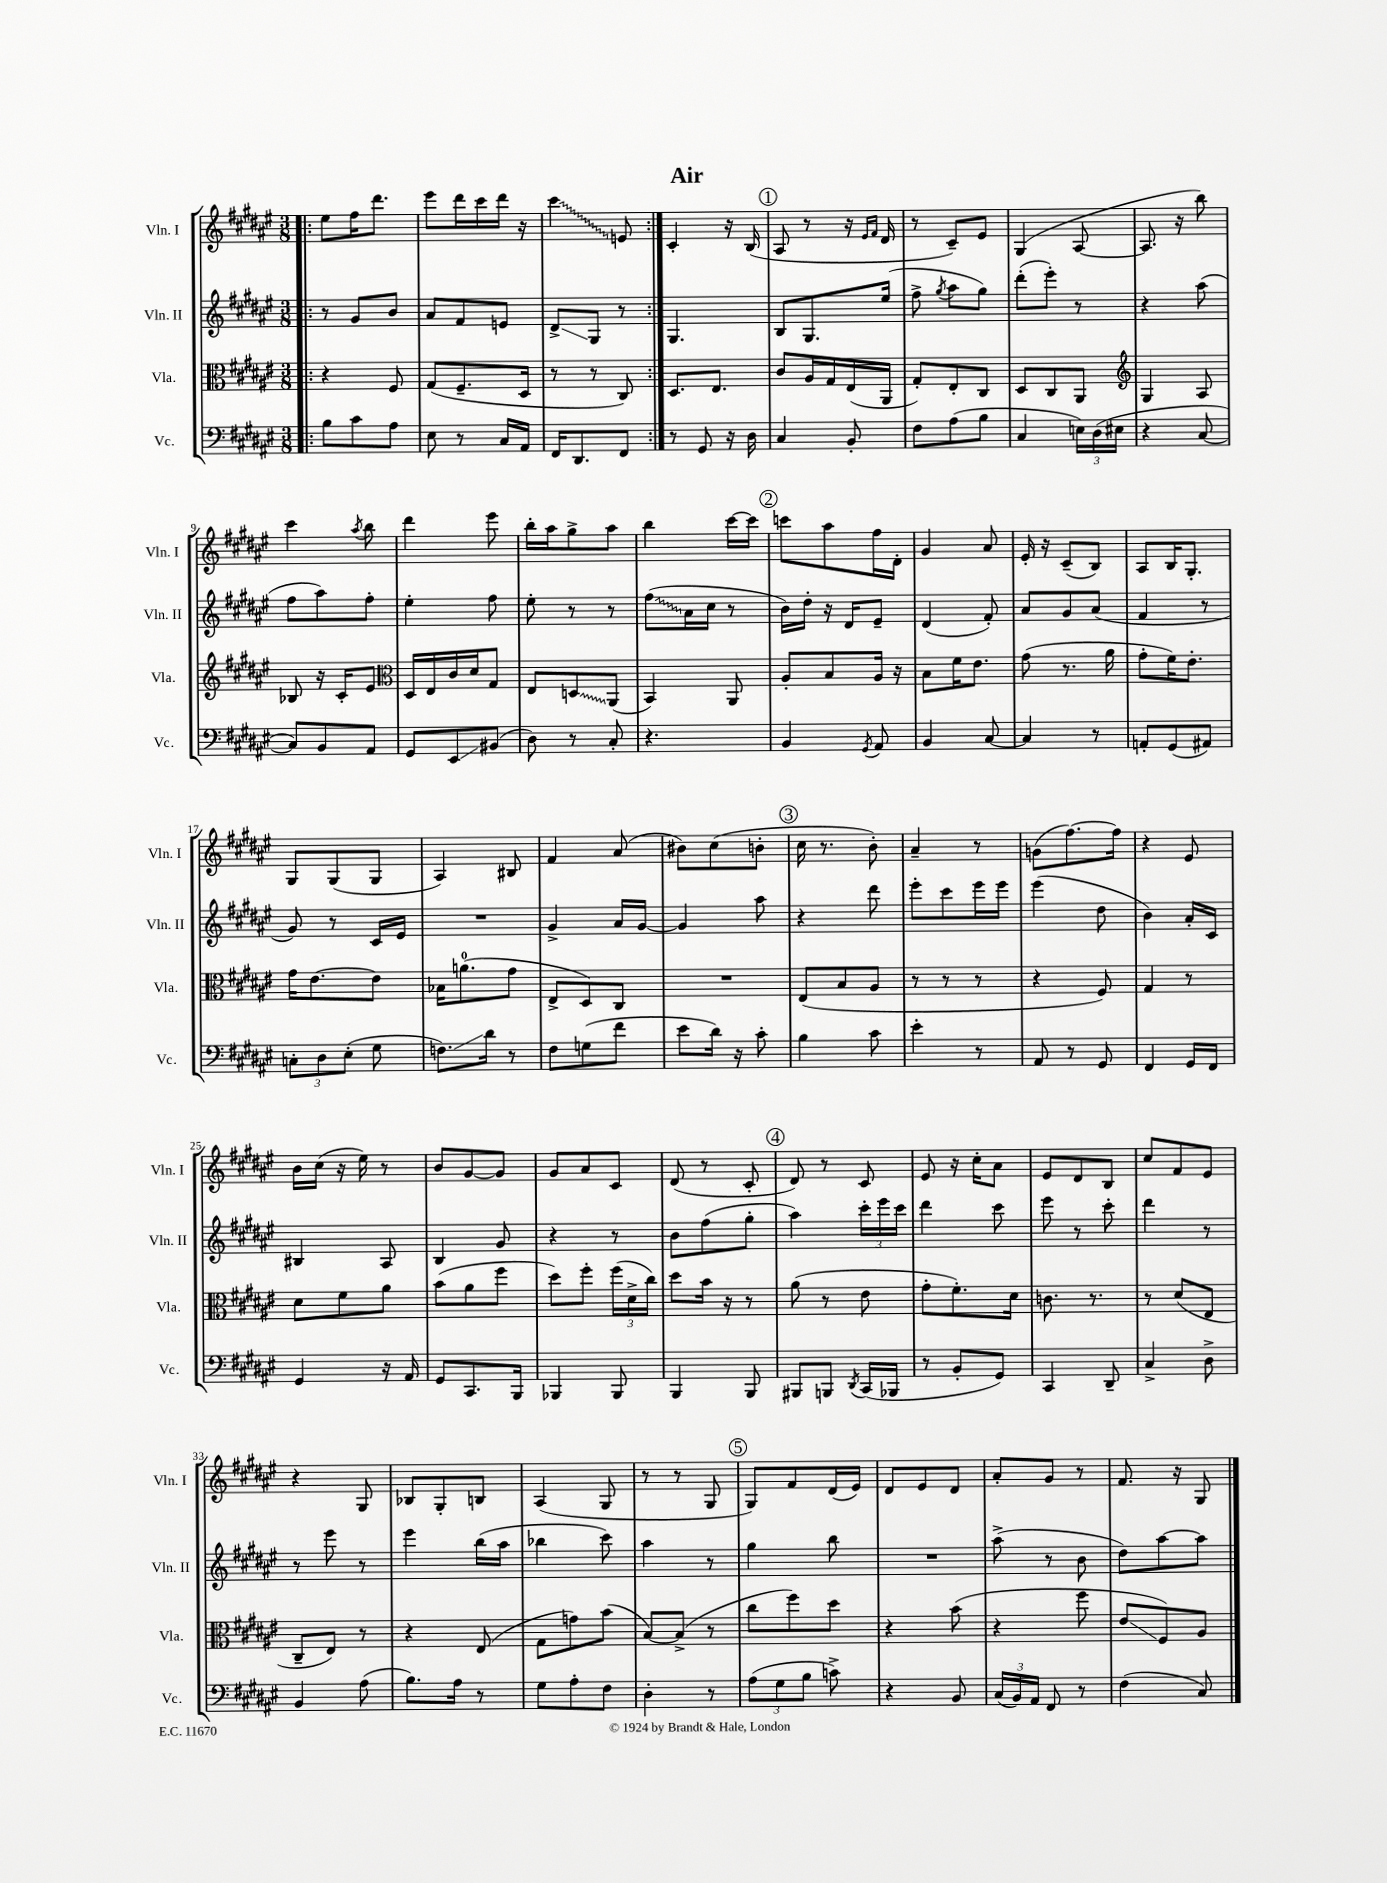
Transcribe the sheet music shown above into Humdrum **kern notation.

**kern	**kern	**kern	**kern
*staff4	*staff3	*staff2	*staff1
*clefF4	*clefC3	*clefG2	*clefG2
*k[f#c#g#d#a#e#]	*k[f#c#g#d#a#e#]	*k[f#c#g#d#a#e#]	*k[f#c#g#d#a#e#]
*M3/8	*M3/8	*M3/8	*M3/8
=!|:	=!|:	=!|:	=!|:
8B	4r	8r	8ee#
8c#	.	8g#	16ff#
.	.	.	8.ddd#
8A#	8F#	8b	.
=	=	=	=
8E#	(8G#	8a#	8eee#
8r	8.F#~	8f#	16ddd#
.	.	.	16ccc#
16C#	.	8e	16ddd#
16AA#	16D#	.	16r
=	=	=	=
16FF#	8r	8d#^	4ccc#
8.DD#	.	.	.
.	8r	8G#	.
8FF#	8C#)	8r	8e
=:|!	=:|!	=:|!	=:|!
8r	8.D#	4.G#	4c#'
8GG#	.	.	.
.	8.E#	.	.
16r	.	.	16r
16D#	.	.	(16B
=	=	=	=
4C#	8c#	8B	8A#
.	16A#	8.G#	8r
.	16G#	.	.
8BB'	(16E#	.	16r
.	.	.	16qqe#
.	.	.	16qqf#
.	16AA#	(16ee#	16d#
=	=	=	=
8F#	8G#')	8ff#^	8r
.	.	8qgg#	.
(8A#	8E#'	8aa#	8c#~)
8B	8C#	8gg#)	8e#
=	=	=	=
4C#	8D#	(8ddd#'	(4G#
.	8C#	8eee#')	.
24E)	8AA#	8r	[8A#
(24D#	.	.	.
24E#	.	.	.
=	=	=	=
*	*clefG2	*	*
4r	4G#	4r	8.A#]
.	.	.	16r
[8C#	8A#	(8aa#	8bb)
=	=	=	=
8C#])	8B-	8ff#	4ccc#
8BB	16r	8aa#)	.
.	16c#'	.	.
.	.	.	8qaa#
8AA#	8e#	8ff#'	8bb
=	=	=	=
*	*clefC3	*	*
8GG#	16D#	4ee#'	4ddd#
.	16E#	.	.
8EE#	16c#	.	.
.	16d#	.	.
(8BB#	8G#	8ff#	8eee#
=	=	=	=
8D#)	8E#	8ee#'	16bb'
.	.	.	16aa#
8r	8D	8r	8gg#^
8C#'	(8AA#	8r	8aa#
=	=	=	=
4.r	4BB)	(8ff#	4bb
.	.	16a#	.
.	.	16cc#	.
.	8AA#	8r	[16ccc#
.	.	.	16ccc#]
=	=	=	=
4BB	8A#'	16b)	8ccc
.	.	16dd#'	.
.	8B	16r	8aa#
.	.	16d#	.
8qGG#	.	.	.
8AA#	16A#	8e#~	16ff#
.	16r	.	16d#'
=	=	=	=
4BB	8B	(4d#	4g#
.	16f#	.	.
.	8.e#	.	.
[8C#	.	8f#')	8a#
=	=	=	=
4C#]	(8g#	8a#	16e#'
.	.	.	16r
.	8.r	8g#	(8c#~
8r	.	(8a#	8B)
.	16a#	.	.
=	=	=	=
8AA'	8g#'	4f#	8A#
(8GG#	16f#)	.	16B
.	8.e#'	.	8.G#'
8AA#)	.	8r	.
=	=	=	=
12C'	16g#	8g#)	8G#
.	[8.e#	.	.
12D#	.	.	.
.	.	8r	(8G#
(12E#'	.	.	.
8G#	8e#]	16c#	8G#
.	.	16e#	.
=	=	=	=
8.F)	16B-	4.r	4A#)
.	(8.a	.	.
16d#	.	.	.
8r	8g#	.	8B#
=	=	=	=
8F#	8E#^	4g#^	4f#
(8G	8D#)	.	.
8f#	8C#	16a#	(8a#
.	.	[16g#	.
=	=	=	=
8e#	4.r	4g#]	8b#)
16d#)	.	.	(8cc#
16r	.	.	.
8c#'	.	8aa#	8b'
=	=	=	=
4B	(8E#	4r	16cc#
.	.	.	8.r
.	8B	.	.
8c#	8A#	8ddd#	8b')
=	=	=	=
4e#'	8r	8eee#'	4a#~
.	8r	8ccc#	.
8r	8r	16eee#	8r
.	.	16eee#	.
=	=	=	=
8AA#	4r	(4eee#	(8g
8r	.	.	[8.ff#)
8GG#	8F#)	8dd#	.
.	.	.	16ff#]
=	=	=	=
4FF#	4G#	4b)	4r
16GG#	8r	16a#'	8e#
16FF#	.	16c#	.
=	=	=	=
4GG#	8d#	4B#	16b
.	.	.	(16cc#
.	8f#	.	16r
.	.	.	16ee#)
16r	8a#	8A#	8r
16AA#	.	.	.
=	=	=	=
8GG#	(8b	4B	8b
8.CC#	8a#	.	[8g#
.	8ff#	8g#	8g#]
16BBB	.	.	.
=	=	=	=
4BBB-	8dd#)	4r	8g#
.	8ff#'	.	8a#
8BBB-	(24ff#	8r	8c#
.	24d#^	.	.
.	24cc#)	.	.
=	=	=	=
4BBB	8dd#	8b	(8d#
.	16b	(8ff#	8r
.	16r	.	.
8BBB	8r	8gg#'	8c#'
=	=	=	=
8BBB#	(8a#	4aa#)	8d#)
8BBB	8r	.	8r
8qDD#	.	.	.
(16CC#	8e#	24ccc#'	8c#
.	.	24eee#	.
16BBB-	.	.	.
.	.	24ccc#	.
=	=	=	=
8r	8g#'	4ddd#	8e#
8BB'	8.f#')	.	16r
.	.	.	16cc#'
8GG#)	.	8ccc#	8a#
.	16d#	.	.
=	=	=	=
4CC#	8.c	8eee#	8e#
.	.	8r	8d#
.	8.r	.	.
8DD#~	.	8ccc#'	8B
=	=	=	=
4C#^	8r	4ddd#	8cc#
.	(8d#	.	8f#
8D#^	8E#	8r	8e#
=	=	=	=
4BB	8C#~	8r	4r
.	8E#)	8eee#	.
(8A#	8r	8r	8G#
=	=	=	=
8.B)	4r	4eee#	8B-
.	.	.	8G#'
16A#	.	.	.
8r	(8E#	(16bb	8B
.	.	16aa#	.
=	=	=	=
8G#	8G#	4bb-	(4A#
8A#'	8g)	.	.
8F#	(8b	8ccc#)	8G#
=	=	=	=
4D#'	[8B)	4aa#	8r
.	(8B^]	.	8r
8r	8r	8r	8G#
=	=	=	=
(12A#	8cc#	4gg#	8G#)
12G#	.	.	.
.	8ff#)	.	8f#
12B	.	.	.
8c^)	8dd#	8bb	(16d#
.	.	.	16e#)
=	=	=	=
4r	4r	4.r	8d#
.	.	.	8e#
8BB	(8b	.	8d#
=	=	=	=
(24C#	4r	(8aa#^	8a#'
24BB)	.	.	.
24AA#	.	.	.
8FF#	.	8r	8g#
8r	8ff#	8b	8r
=	=	=	=
(4F#	8e#	8dd#)	8.f#
.	8F#)	[8aa#	.
.	.	.	16r
8C#)	8A#	8aa#]	8G#
==	==	==	==
*-	*-	*-	*-
